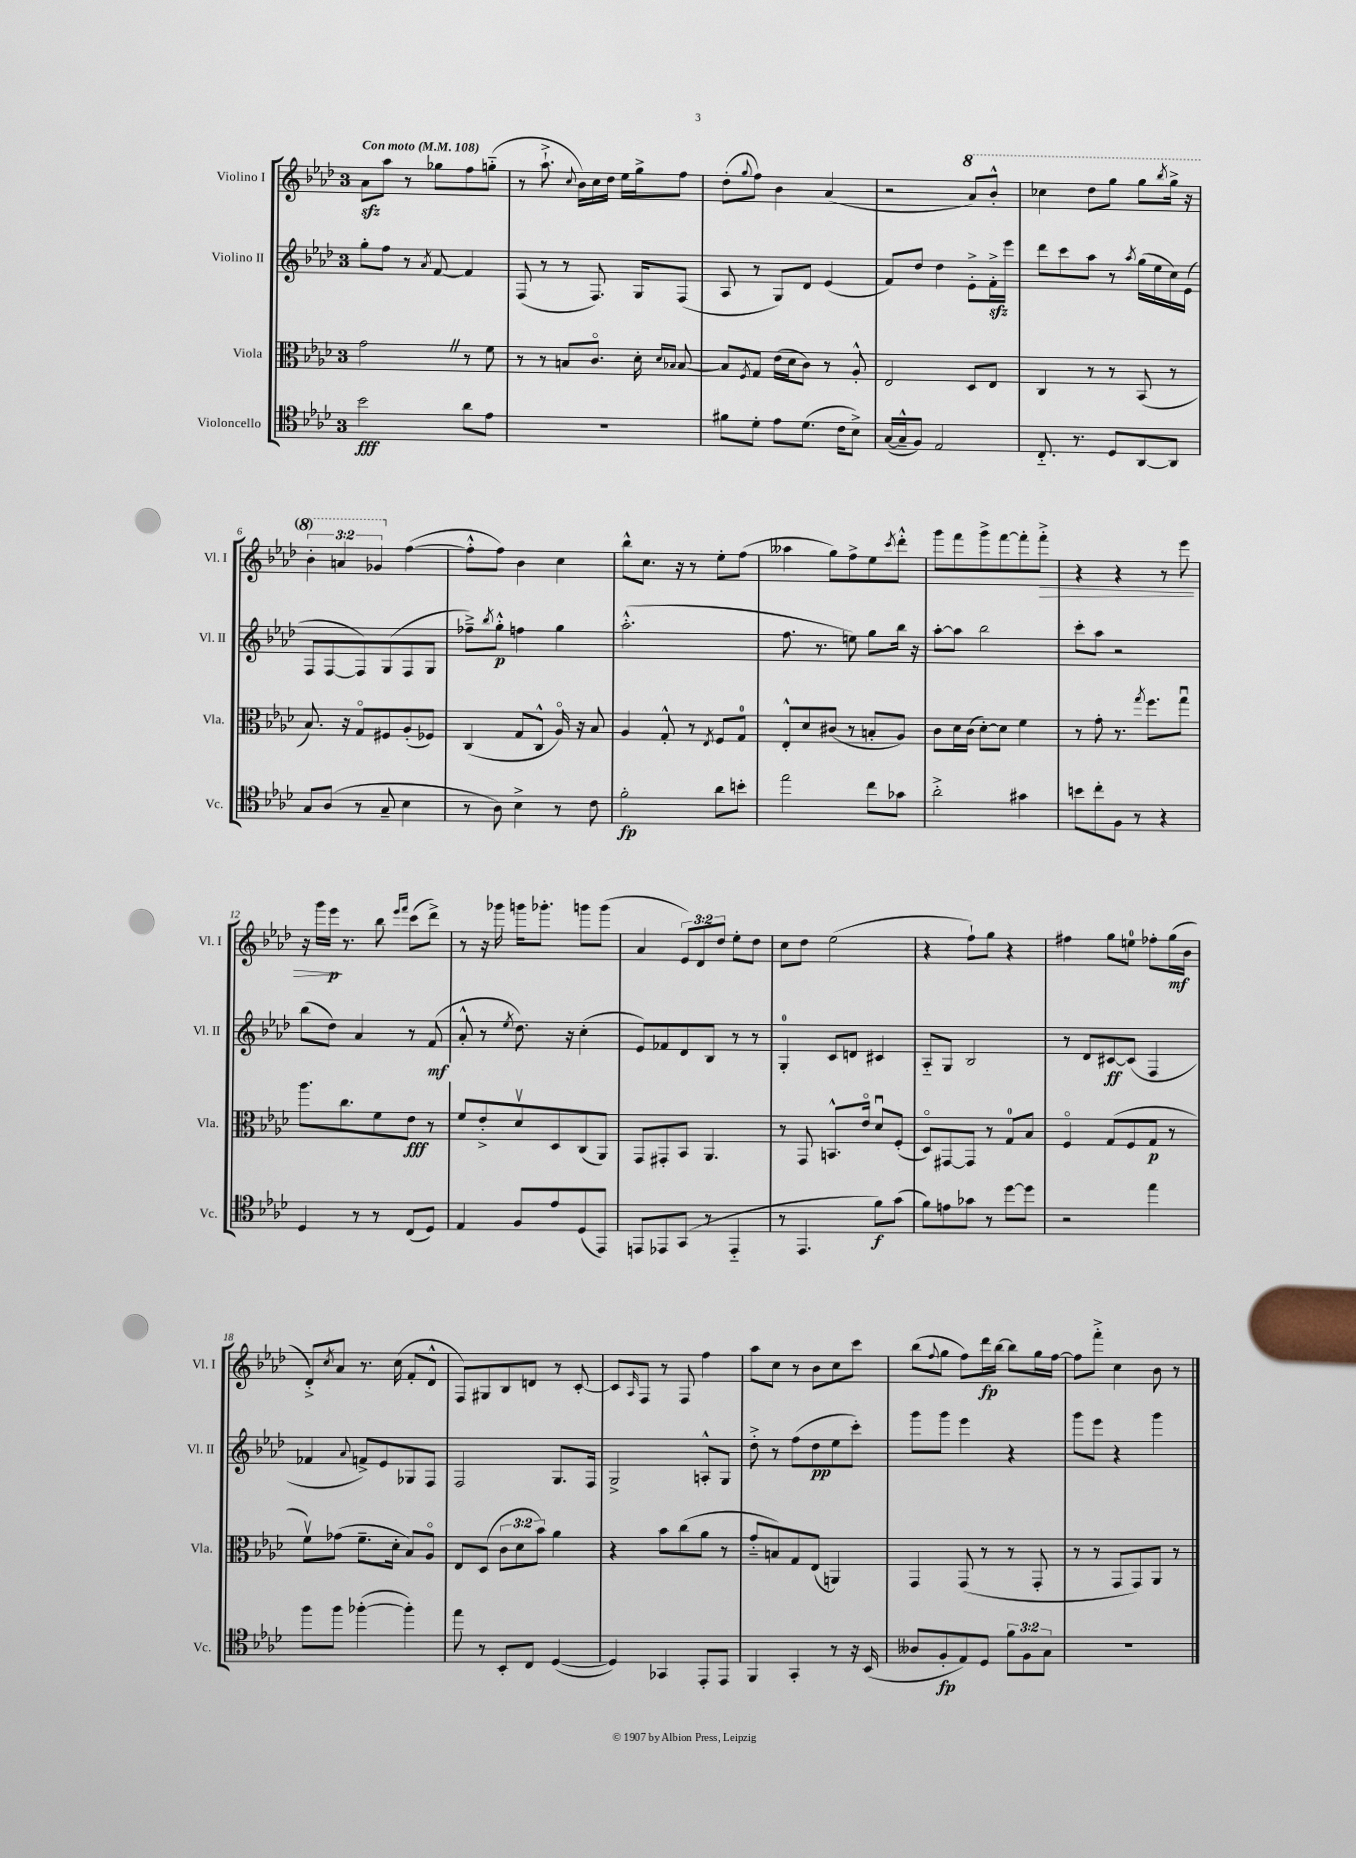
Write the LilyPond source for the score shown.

<<
\new StaffGroup <<
\new Staff = "s0" \with { instrumentName = "Violino I" shortInstrumentName = "Vl. I" } {
    \clef treble \key aes \major \once \override Staff.TimeSignature.style = #'single-digit \time 3/4 \override Staff.TupletNumber.text = #tuplet-number::calc-fraction-text \tempo "Con moto" 4 = 108
    aes'8\sfz aes''8 r8 ges''8 f''8 g''8-_( |
    r8 aes''8.-!-> \appoggiatura { c''8 } bes'16) c''16 des''16 ees''16 g''16-> f''8 |
    des''8-.( \appoggiatura { g''8 } f''8) bes'4 aes'4( |
    r2 \ottava #1 aes''8) bes''8-.-^ |
    ces'''4 des'''8 g'''8 g'''8 \acciaccatura { bes'''8 } g'''16-> r16 |
    \tuplet 3/2 { bes''4-. a''4 ges''4 \ottava #0 } f''4~( |
    f''8-.-^ f''8) bes'4 c''4 |
    bes''8-^ c''8. r16 r8 ees''8-. f''8( |
    aeses''4 g''8) f''8-> ees''8 \acciaccatura { c'''8 } des'''8-.-^ |
    g'''8 f'''8 g'''8-> f'''8~ f'''8-. f'''8-.->\> |
    r4 r4 r8 ees'''8 |
    r16 g'''16 ees'''16\p\! r8. bes''8 \grace { ees'''16 f'''16 } c'''8( des'''8->) |
    r8 r16 ges'''16 g'''16 ges'''8.-. g'''8 g'''8( |
    aes'4 \tuplet 3/2 { ees'8) des'8 des''8 } ees''8-. des''8 |
    c''8 des''8 ees''2( |
    r4 f''8-!) g''8 r4 |
    fis''4 g''8 e''8-0 fes''8-. g''16\mf( bes'16 |
    des'8-.->) \acciaccatura { c''8 } aes'8 r8. c''16( f'8-. des'8-^ |
    f8) gis8 bes8 d'8 r8 c'8~-. |
    c'8 \grace { aes16 } f8 r8 f8 f''4 |
    aes''8 c''8 r8 bes'8 c''8 c'''8 |
    bes''8( \appoggiatura { f''8 } g''8 f''8) des'''16\fp bes''16~ bes''8 g''16 f''16~ |
    f''8 f'''8-.-> c''4 bes'8 r8 \bar "|." |
}
\new Staff = "s1" \with { instrumentName = "Violino II" shortInstrumentName = "Vl. II" } {
    \clef treble \key aes \major \once \override Staff.TimeSignature.style = #'single-digit \time 3/4
    g''8-. f''8 r8 \acciaccatura { aes'8 } f'8~ f'4 |
    f8( r8 r8 f8.) g16 f8( |
    aes8 r8 g8) des'8 ees'4( |
    f'8) des''8 des''4 ees'8-.-> f'16-.->\sfz ees'''16 |
    des'''8 c'''8 aes''8 r8 \acciaccatura { aes''8 } g''16( ees''16 c''16) ees'16( |
    f8 f8~ f8) g8( f8 g8 |
    fes''8--->) \acciaccatura { bes''8 } g''8-.-^\p f''4 g''4 |
    aes''2.-.-^( |
    f''8. r8. e''8) g''8 bes''16 r16 |
    aes''8~-. aes''8 bes''2 |
    c'''8-. aes''8 r2 |
    bes''8( des''8) aes'4 r8 f'8\mf( |
    aes'8-.-^ r8 \acciaccatura { ees''8 } des''8.) r16 c''4-.( |
    ees'8) fes'8 des'8 bes8 r8 r8 |
    g4-0-. c'8 d'8 cis'4 |
    aes8-_ g8 bes2 |
    r8 des'8 cis'8~\ff cis'8( f4 |
    fes'4 \appoggiatura { aes'8 } f'8->) ees'8 ges8 f8 |
    f2 g8. f16 |
    g2-> a8-.-^ g8 |
    des''8-.-> r8 f''8( des''8\pp ees''8 c'''8-.) |
    g'''8 g'''8 ees'''4 r4 |
    g'''8 ees'''8 r4 g'''4 \bar "|." |
}
\new Staff = "s2" \with { instrumentName = "Viola" shortInstrumentName = "Vla." } {
    \clef alto \key aes \major \once \override Staff.TimeSignature.style = #'single-digit \time 3/4 \override Staff.TupletNumber.text = #tuplet-number::calc-fraction-text
    g'2 \once \override BreathingSign.text = \markup { \musicglyph "scripts.caesura.straight" } \breathe r8 f'8 |
    r8 r8 b8 c'8.\flageolet des'16-. \grace { des'16 bes16 } bes8~ |
    bes8 \acciaccatura { f8 } g8 ees'16( des'16 c'8) r8 aes8-.-^ |
    ees2 des8 ees8 |
    c4 r8 r8 bes,8( r8 |
    bes8.) r16 g8\flageolet fis8 aes8-.( fes8) |
    c4( g8 c8-^ aes16\flageolet) r16 bes8 |
    aes4 g8-.-^ r8 \acciaccatura { ees8 } f8 g8-0 |
    ees8-.-^ des'8 cis'8( r8 b8-. aes8) |
    c'8 des'16 c'16( des'8~-.) des'8 f'4 |
    r8 g'8-. r8. \acciaccatura { g''8 } f''8. g''8\downbow |
    aes''8. c''8. f'8 ees'8\fff r8 |
    f'8 ees'8-.-> des'8\upbow des8 c8( aes,8) |
    g,8 gis,8-. bes,8 aes,4. |
    r8 g,8 b,8.-^ ees'16\flageolet des'8\downbow f8-.( |
    des8\flageolet) gis,8~ gis,8 r8 g8-0 bes8 |
    f4\flageolet g8( f8 g8\p r8 |
    f'8\upbow) ges'8( f'8.-- des'16-. bes8) aes8\flageolet |
    ees8 des8( \tuplet 3/2 { c'8 des'8 bes'8) } aes'4 |
    r4 bes'8 c''8( aes'8 r8 |
    g'8-_ b8) g8 ees8( a,4) |
    g,4 g,8( r8 r8 g,8-. |
    r8 r8 g,8 g,8) aes,8 r8 \bar "|." |
}
\new Staff = "s3" \with { instrumentName = "Violoncello" shortInstrumentName = "Vc." } {
    \clef tenor \key aes \major \once \override Staff.TimeSignature.style = #'single-digit \time 3/4 \override Staff.TupletNumber.text = #tuplet-number::calc-fraction-text
    bes'2\fff aes'8 ees'8 |
    R2. |
    fis'8 des'8-. ees'8 des'8.( c'16 bes8->) |
    g16~( g16---^ f8) ees2 |
    c8.-_ r8. des8 aes,8~ aes,8 |
    g8 aes8( r8 g8-- bes4 |
    r8 aes8) bes4-> r8 c'8 |
    f'2-.\fp aes'8 b'8-. |
    ees''2 c''8 ges'8 |
    aes'2-.-> gis'4 |
    b'8 c''8-. f8 r8 r4 |
    des4 r8 r8 c8( des8) |
    ees4 f8 ees'8 des8( ees,8) |
    e,8 ees,8 g,8( r8 ees,4-_ |
    r8 ees,4. f'8\f) g'8( |
    f'8) e'8 ges'8 r8 des''8~ des''8 |
    r2 ees''4 |
    f''8 f''8 fes''4~-.( fes''4-.) |
    ees''8 r8 bes,8-. c8 des4~( |
    des4) ges,4 ees,8-. ees,8 |
    f,4 g,4-. r8 r16 bes,16( |
    aeses8 f8-.\fp ees8) des8 \tuplet 3/2 { f'8 f8 g8 } |
    R2. \bar "|." |
}
>>
>>
